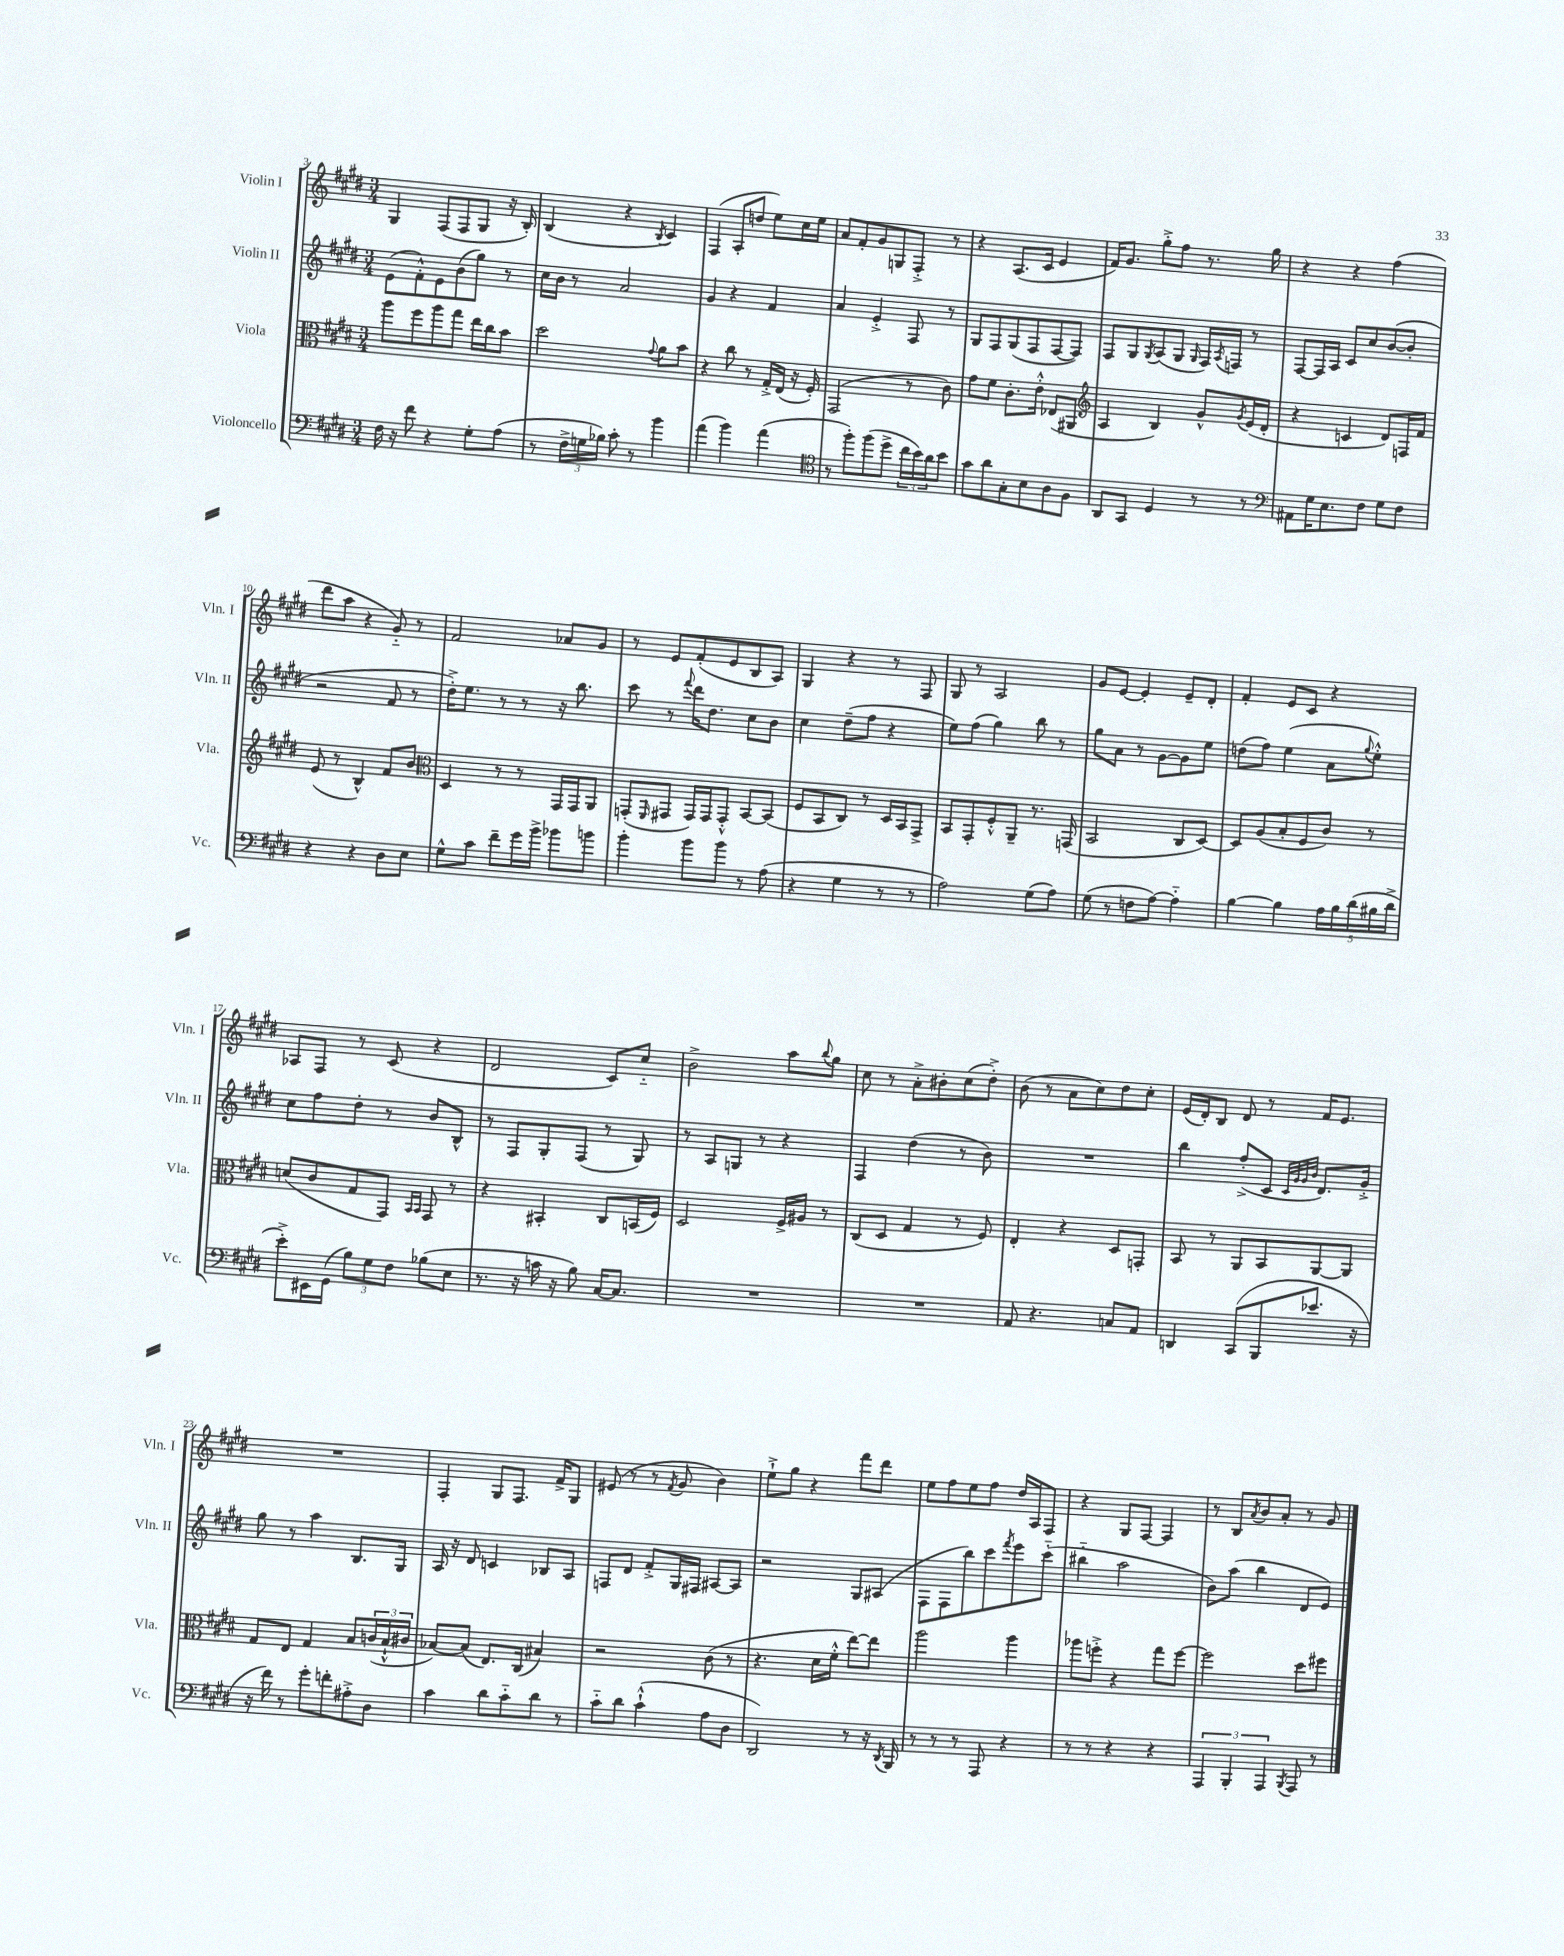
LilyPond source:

<<
\new StaffGroup <<
\new Staff = "s0" \with { instrumentName = "Violin I" shortInstrumentName = "Vln. I" } {
    \clef treble \key e \major \numericTimeSignature \time 3/4
    gis4 fis8( fis8 gis8 r16 b16-.) |
    b4( r4 \acciaccatura { b8 } cis'4) |
    fis4( a8-. d''8 e''8) cis''16 e''16 |
    a'8 fis'8-. gis'8 g8 fis8-.-> r8 |
    r4 a8.( cis'16 e'4 |
    fis'16) gis'8. gis''8-.-> fis''8 r8. gis''16 |
    r4 r4 fis''4( |
    dis'''8 a''8 r4 gis'8-_) r8 |
    fis'2 aes'8 gis'8 |
    r8 e'8 fis'8-.( e'8 b8 a8) |
    gis4 r4 r8 fis8 |
    gis8 r8 a2 |
    gis'8 e'8~ e'4-. e'8-- dis'8-. |
    fis'4-. e'8 cis'8 r4 |
    aes8 fis8 r8 cis'8( r4 |
    dis'2 cis'8) cis''8-_ |
    b'2-> a''8 \appoggiatura { b''8 } gis''8 |
    cis''8 r8 a'8-.-> bis'8-. cis''8( dis''8-.->) |
    b'8( r8 a'8 cis''8) dis''8 cis''8-. |
    e'16( dis'16-.) b8 dis'8 r8 fis'16 e'8. |
    R2. |
    fis4-. gis8 fis8. fis'16-> gis8 |
    eis'8( r8 r8 \acciaccatura { fis'8 } gis'8 b'4) |
    e''8-!-> gis''8 r4 fis'''8 dis'''8 |
    e''8 fis''8 e''8 fis''8 dis''16 a16 fis8 |
    r4 gis8 fis8~ fis4 |
    r8 b8 \acciaccatura { a'8 } b'8 a'8-. r8 gis'8 \bar "|." |
}
\new Staff = "s1" \with { instrumentName = "Violin II" shortInstrumentName = "Vln. II" } {
    \clef treble \key e \major \numericTimeSignature \time 3/4
    e'8( fis'8-.-^) e'8 b'8( gis''8) r8 |
    cis''16 b'16 r8 a'2 |
    gis'4 r4 fis'4 |
    a'4 e'4-.-> fis8 r8 |
    gis8 fis8 gis8( fis8 fis8~ fis8) |
    fis8 gis8 \acciaccatura { gis8 } a8( gis8 \grace { gis16 } fis16) \acciaccatura { a8 } f16 r8 |
    fis8~ fis16 a16 cis'8 cis''8 b'8~( b'8-. |
    r2 fis'8 r8 |
    dis''16-.->) e''8. r8 r8 r16 b''8. |
    cis'''8 r8 \appoggiatura { fis'''8 } dis'''16 dis''8. cis''8 b'8 |
    cis''4 dis''8--( fis''8 r4 |
    e''8) fis''8( gis''4) b''8 r8 |
    gis''8 a'8 r8 gis'8~ gis'8 e''8 |
    d''8( fis''8) e''4( a'8 \appoggiatura { gis''8 } e''8-.-^) |
    cis''8 fis''8 dis''8-. r8 b'8 b8-^ |
    r8 fis8 gis8-. fis8( r8 gis8) |
    r8 a8 g8 r8 r4 |
    fis4 dis''4( r8 b'8) |
    R2. |
    b''4 fis''8-.->( cis'8 \grace { cis'32 gis'32 gis'32 b'32 } dis'8.) gis'16-.-> |
    gis''8 r8 a''4 b8. gis16 |
    a16 r16 dis'8 c'4 bes8 a8 |
    f8 dis'8 fis'8-.-> gis16 fis16 ais8~ ais8 |
    r2 gis8 ais8( |
    fis8 fis8 b''8) cis'''8 \acciaccatura { fis'''8 } e'''8 cis'''8-_( |
    bis''4-_ a''2 |
    b'8) a''8( b''4 dis'8 e'8) \bar "|." |
}
\new Staff = "s2" \with { instrumentName = "Viola" shortInstrumentName = "Vla." } {
    \clef alto \key e \major \numericTimeSignature \time 3/4
    a''8 fis''8 a''8 gis''8 e''16 cis''16 b'8 |
    dis''2 \appoggiatura { gis'8 } a'8 b'8 |
    r4 cis''8 r8 gis16-.-> e16( r16 fis16-.) |
    gis,2( r8 cis'8) |
    gis'8 fis'8 cis'8.-. e'16-.-^ ees8( ais,8 |
    \clef treble a4 b4) gis'8-^ \acciaccatura { gis'8 } e'16( dis'16-. |
    r4 c'4 dis'8) f16 fis'16 |
    e'8( r8 b4-^) fis'8 b'8 |
    \clef alto dis4 r8 r8 gis,16 gis,16 a,8 |
    g,8-.( \grace { fis,16 } gis,8 gis,16) gis,16 gis,8-.-^ b,8~ b,8( |
    fis8 b,8 cis8) r8 dis16 b,16 gis,8-> |
    b,8 gis,8-. fis8-.-^ a,8-- r8. g,16( |
    b,2 cis8 dis8~) |
    dis8 a8( b8-. fis8 cis'8) r8 |
    d'8( cis'8 gis8 gis,8) \grace { b,16 b,16 } gis,8 r8 |
    r4 bis,4-. cis8 b,16( fis16) |
    dis2 fis16-> ais16 r8 |
    cis8( dis8 gis4 r8 fis8) |
    e4-. r4 dis8 g,8-. |
    b,8 r8 a,8 b,8 a,8~ a,8 |
    gis8 e8 gis4 b8 \tuplet 3/2 { c'16( b16-!-^ cis'16 } |
    bes8~) bes8( e8.) cis16( bis4) |
    r2 cis'8( r8 |
    r4. dis'16 fis'16-.-^ e''8~) e''8 |
    a''2 a''4 |
    aes''8 f''8-.-> r4 gis''8 f''8~ |
    f''2 dis''8 fis''8 \bar "|." |
}
\new Staff = "s3" \with { instrumentName = "Violoncello" shortInstrumentName = "Vc." } {
    \clef bass \key e \major \numericTimeSignature \time 3/4
    fis16 r16 fis'8 r4 gis8-. a8( |
    r8 \tuplet 3/2 { fis16-> g16 bes16) } cis'8-. r8 b'4 |
    a'4( b'4) a'4( |
    \clef tenor r8 fis''8-.) fis''8( dis''8-> \tuplet 3/2 { cis''16 b'16) a'16 } b'8 |
    gis'8 a'8 gis8-. b8 a8 fis8 |
    a,8 gis,8 dis4 r8 r8 |
    \clef bass ais,8 gis16 e8. fis8 gis8 fis8 |
    r4 r4 dis8 e8 |
    gis8-^ cis'8 fis'8-- gis'16 b'16-> bes'8 b'8 |
    b'4-. b'8 b'8 r8 a8( |
    r4 gis4 r8 r8 |
    a2) gis8( a8) |
    gis8( r8 f8 a8~) a4-_ |
    b4~ b4 \tuplet 5/4 { a16 b16 dis'16( bis16 dis'16-> } |
    e'8-.->) eis,16 gis,16( \tuplet 3/2 { b8) gis8 fis8 } bes8( e8 |
    r8. r16 c'16 r16 b8) cis16~ cis8. |
    R2. |
    R2. |
    a,8 r4. c8 a,8 |
    d,4 cis,8( b,,8 ees'8. r16 |
    r16 fis'16) r8 gis'8-. f'8-. ais8-.-> dis8 |
    cis'4 dis'8 cis'8-_ dis'8 r8 |
    cis'8-_ dis'8 cis'4-!-^( a8 dis8 |
    dis,2) r8 r16 \acciaccatura { dis,8 } b,,16 |
    r8 r8 r8 a,,8 r4 |
    r8 r8 r4 r4 |
    \tuplet 3/2 { a,,4 b,,4-. a,,4 } \acciaccatura { b,,8 } a,,8 r8 \bar "|." |
}
>>
>>
\layout { \context { \Score currentBarNumber = #3 } }
